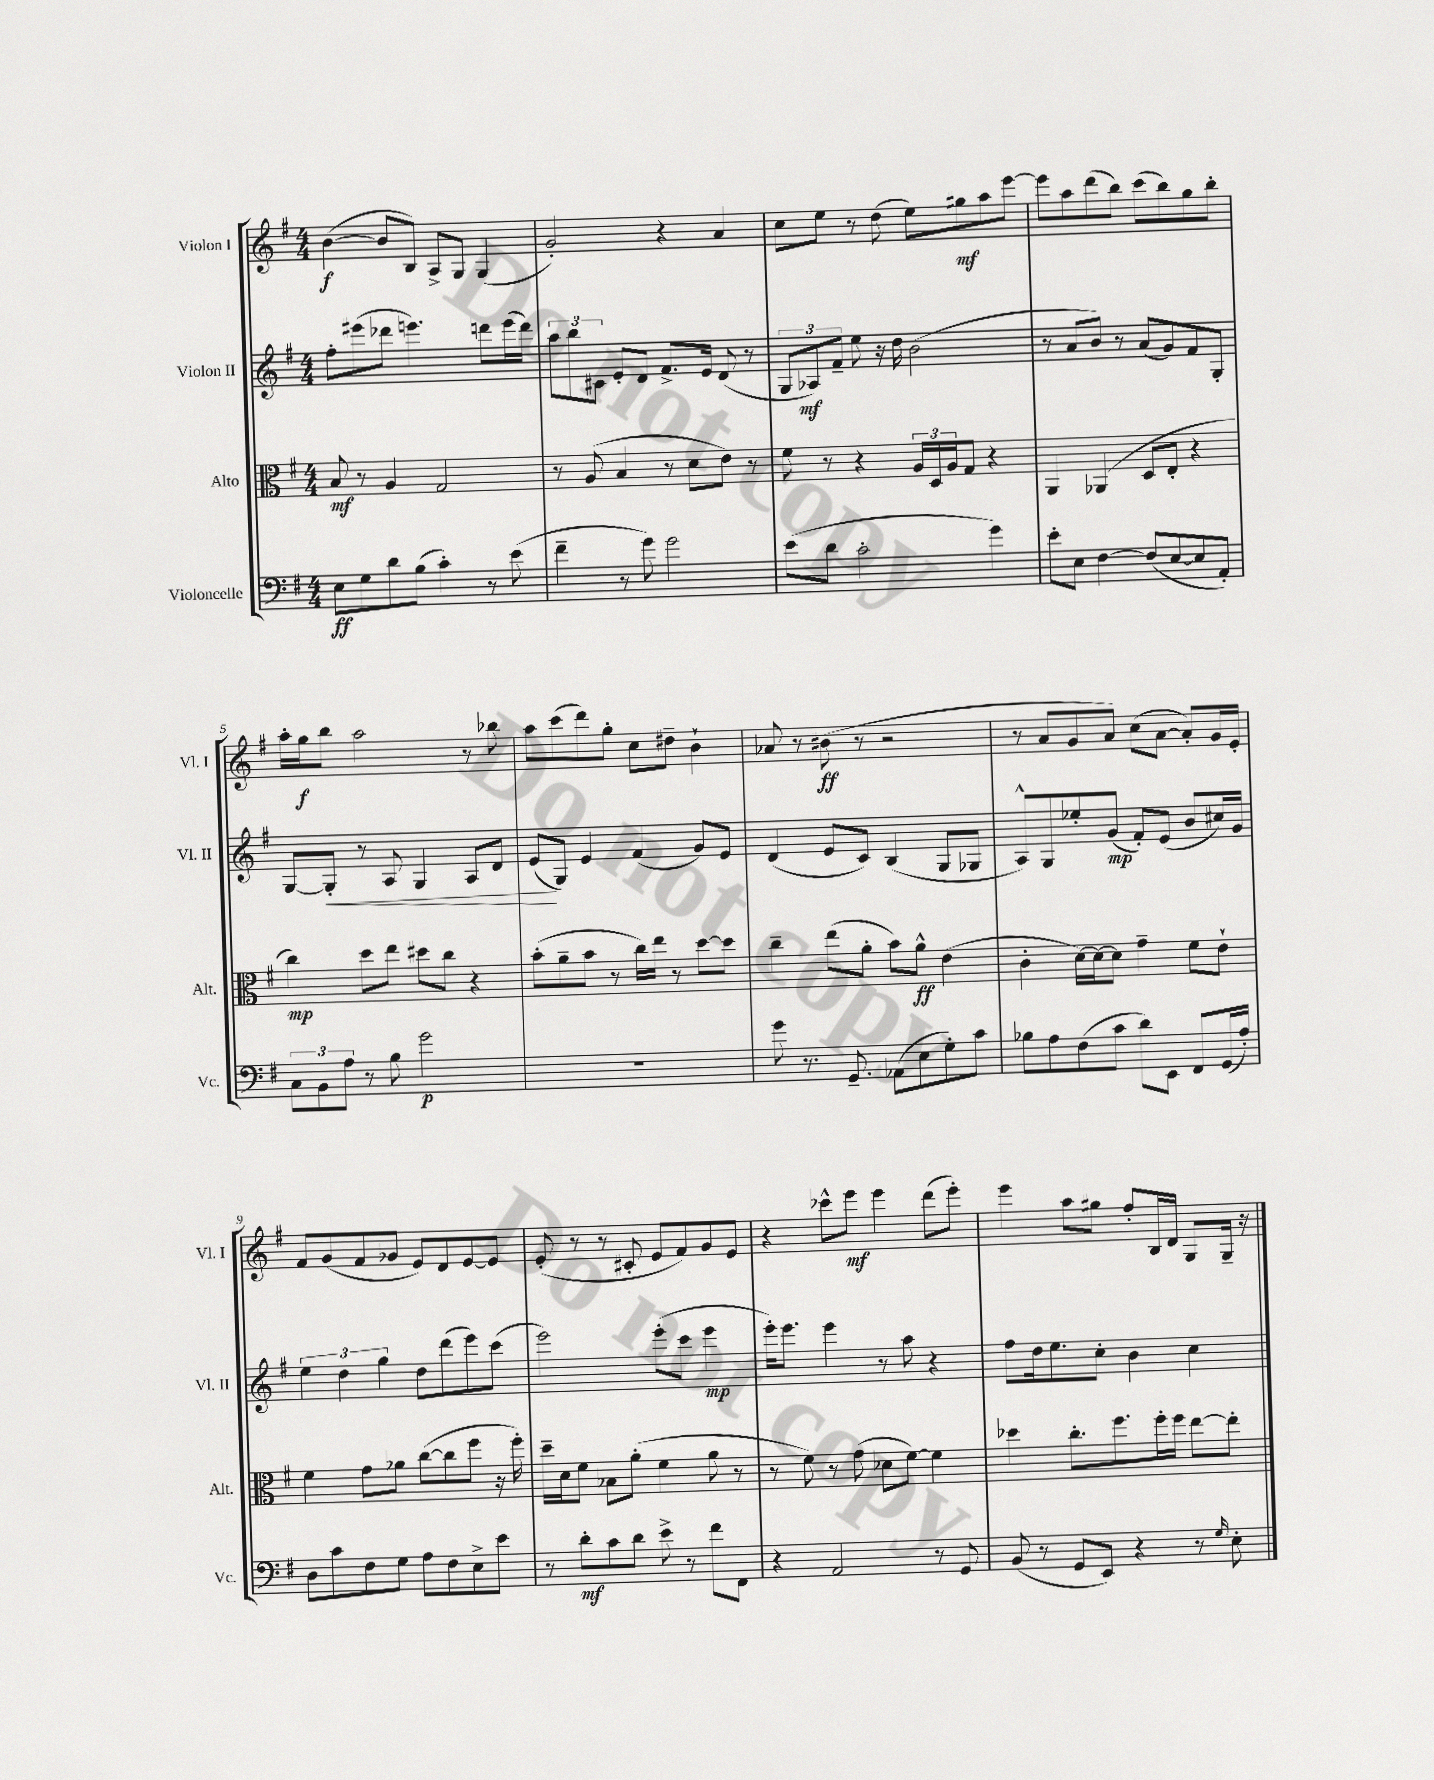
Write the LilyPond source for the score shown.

<<
\new StaffGroup <<
\new Staff = "s0" \with { instrumentName = "Violon I" shortInstrumentName = "Vl. I" } {
    \clef treble \key g \major \numericTimeSignature \time 4/4
    b'4~\f( b'8 b8) a8-> g8 g4( |
    g'2-.) r4 a'4 |
    c''8 e''8 r8 d''8( e''8) gis''8\mf a''8 e'''8~ |
    e'''8 a''8 d'''8( b''8) c'''8( b''8) g''8 b''8-. |
    a''16-. g''16\f b''8 a''2 r8 bes''8 |
    a''8 c'''8( d'''8) g''8-. c''8 dis''8-- b'4-! |
    aes'8 r8 bis'8\ff( r8 r2 |
    r8 a'8 g'8 a'8) c''8( a'8~ a'8-.) g'16 e'16-. |
    fis'8 g'8( fis'8 ges'8 e'8) d'8 e'8~ e'8 |
    e'8-.( r8 r8 cis'8-. e'8 fis'8) g'8 e'8 |
    r4 ces'''8-^ e'''8\mf e'''4 d'''8( e'''8-.) |
    e'''4 a''8 gis''8 fis''8-. b16 d'16 g8 g16-- r16 \bar "|." |
}
\new Staff = "s1" \with { instrumentName = "Violon II" shortInstrumentName = "Vl. II" } {
    \clef treble \key g \major \numericTimeSignature \time 4/4
    fis''8-. eis'''8( des'''8 e'''4.) d'''8 e'''16( d'''16) |
    \tuplet 3/2 { a''8 b''8 cis'8 } e'8-. d'8 fis'8.-> e'16 d'8( r8 |
    \tuplet 3/2 { g8 aes8\mf) fis'8-- } e''8 r16 d''16 b'2( |
    r8 a'8 b'8) r8 a'8( g'8) fis'8 g8-. |
    g8~ g8-.\< r8 a8 g4 a8 d'8 |
    e'8\!( g8) e'4 fis'4( g'8) e'8 |
    d'4( e'8 c'8) b4( g8 ges8 |
    a8-^) g8 ees''8-. g'8\mp( fis'8-.) e'8( b'8 cis''16) g'16 |
    \tuplet 3/2 { e''4 d''4 g''4 } d''8 d'''8( e'''8) c'''8( |
    e'''2) e'''8-.( c'''8 e'''4\mp |
    e'''16-.) e'''8. e'''4 r8 a''8 r4 |
    fis''8 d''16 e''8. c''8-. b'4 c''4 \bar "|." |
}
\new Staff = "s2" \with { instrumentName = "Alto" shortInstrumentName = "Alt." } {
    \clef alto \key g \major \numericTimeSignature \time 4/4
    b8\mf r8 a4 g2 |
    r8 a8( b4 r8 d'8 e'8) r8 |
    fis'8 r8 r4 \tuplet 3/2 { a16 d16 a16 } g8 r4 |
    a,4 aes,4( d8 e8-. r4 |
    c''4\mp) d''8 e''8 dis''8 c''8 r4 |
    b'8-.( a'8-- b'8 r8 c''16) e''16 r8 d''8~ d''8 |
    c''4-- e''8( a'8-. b'8) a'8-^\ff e'4( |
    c'4-. d'16~) d'16~ d'8 g'4-- fis'8 e'8-! |
    fis'4 g'8 aes'8 c''8~( c''8 fis''8 r16 fis''16-.) |
    d''16-- d'16 fis'8 bes8 a'8-.( fis'4 a'8 r8 |
    r8 fis'8) r8 g'8( des'8 fis'8~) fis'4 |
    des''4 c''8.-. fis''8. fis''16-. fis''16 e''8~ e''8-. \bar "|." |
}
\new Staff = "s3" \with { instrumentName = "Violoncelle" shortInstrumentName = "Vc." } {
    \clef bass \key g \major \numericTimeSignature \time 4/4
    e8\ff g8 d'8 b8( c'4-.) r8 e'8( |
    fis'4-- r8 g'8) g'2 |
    e'8( d'8 c'2-. g'4) |
    e'8-. e8 fis4~ fis8( e8~ e8 a,8-.) |
    \tuplet 3/2 { c8 b,8 a8 } r8 b8 g'2\p |
    R1 |
    g'8 r8. g,8.-- aes,8( e8 g8-.) c'8 |
    bes8 a8 fis8( c'8 d'8) e,8 fis,8 g,16( a16-.) |
    d8 c'8 fis8 g8 a8 fis8 e8-> e'8 |
    r8 d'8-.\mf c'8 d'8 e'8-> r8 fis'8 fis,8 |
    r4 a,2 r8 g,8 |
    b,8( r8 g,8 e,8) r4 r8 \grace { g16 } e8-. \bar "|." |
}
>>
>>
